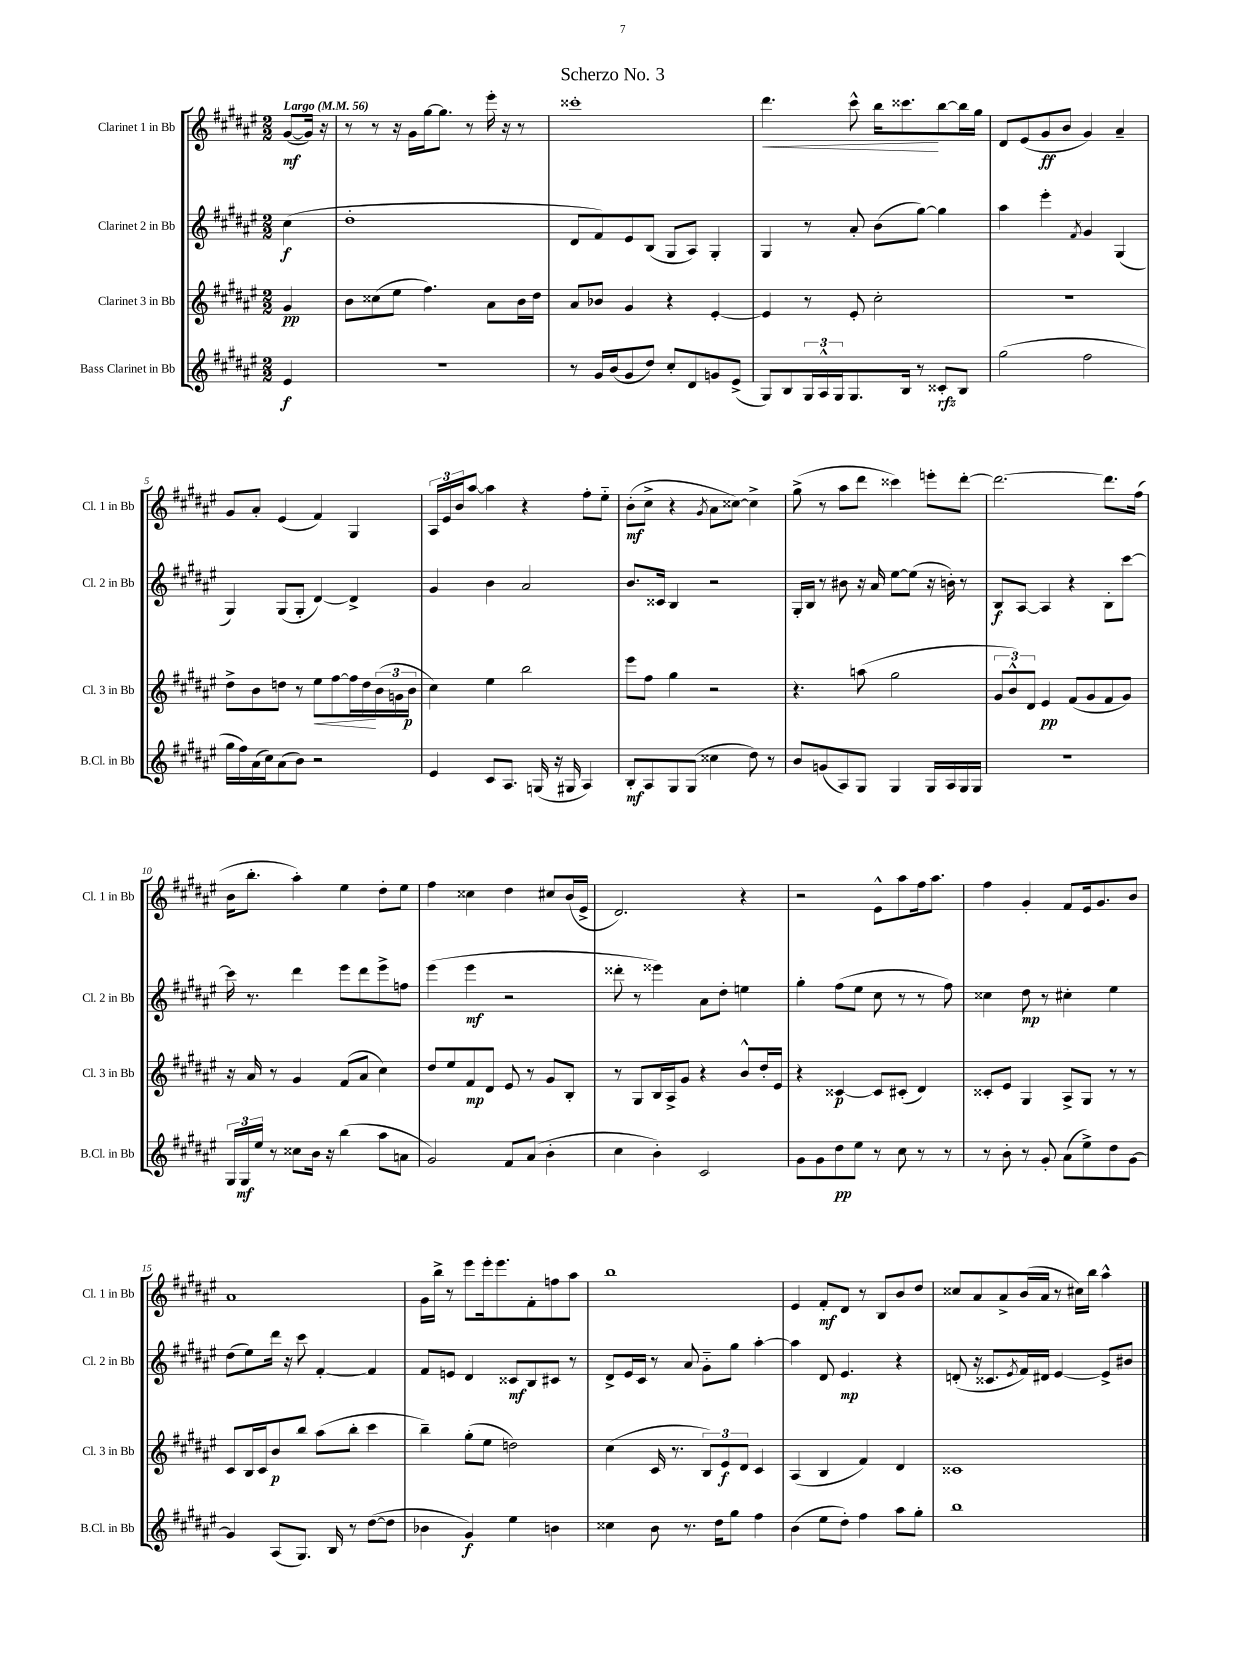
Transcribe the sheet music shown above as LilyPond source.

\header { title = "Scherzo No. 3" }
<<
\new StaffGroup <<
\new Staff = "s0" \with { instrumentName = "Clarinet 1 in Bb" shortInstrumentName = "Cl. 1 in Bb" } {
    \clef treble \key fis \major \numericTimeSignature \time 2/2 \partial 4 \tempo "Largo" 4 = 56
    gis'8~\mf( gis'16) r16 |
    r8 r8 r16 gis'16 gis''16~ gis''8. r8 eis'''16-. r16 r8 |
    cisis'''1-. |
    dis'''4.\< cis'''8-^ b''16 cisis'''8.\! b''8~ b''16 gis''16 |
    dis'8 eis'8( gis'8\ff b'8 gis'4) ais'4-- |
    gis'8 ais'8-. eis'4( fis'4) gis4 |
    \tuplet 3/2 { ais16 eis'16 b'16 } ais''8~ ais''4 r4 fis''8-. eis''8-_ |
    b'8-.\mf( cis''8-> r4 \acciaccatura { gis'8 } ais'8 cisis''8~) cisis''4-> |
    gis''8->( r8 ais''8 dis'''8 cisis'''4) e'''8-. dis'''8~-. |
    dis'''2.~ dis'''8. fis''16( |
    b'16 b''8.-. ais''4-.) eis''4 dis''8-. eis''8 |
    fis''4 cisis''4 dis''4 cis''8 b'16( eis'16-> |
    dis'2.) r4 |
    r2 eis'8-^ ais''8 fis''16 ais''8. |
    fis''4 gis'4-. fis'8 eis'16 gis'8. b'8 |
    ais'1 |
    gis'16 b''16-> r8 eis'''8 eis'''16-. eis'''8. fis'8-. f''8 ais''8 |
    b''1 |
    eis'4 fis'8-.\mf dis'8 r8 b8 b'8 dis''8 |
    cisis''8 ais'8 ais'8-> b'16( ais'16 r8 cis''16) b''16 ais''4-^ \bar "|." |
}
\new Staff = "s1" \with { instrumentName = "Clarinet 2 in Bb" shortInstrumentName = "Cl. 2 in Bb" } {
    \clef treble \key fis \major \numericTimeSignature \time 2/2 \partial 4
    cis''4\f( |
    dis''1-. |
    dis'8 fis'8) eis'8 b8( gis8 ais8) gis4-. |
    gis4 r8 ais'8-. b'8( gis''8~) gis''4 |
    ais''4 eis'''4-. \acciaccatura { fis'8 } gis'4 gis4( |
    gis4) gis8( gis8-. dis'4~) dis'4-> |
    gis'4 b'4 ais'2 |
    b'8. cisis'16 b4 r2 |
    gis16-. b16 r8 bis'8 r16 ais'16 eis''8~ eis''8( r16 b'16-.) r8 |
    b8\f ais8~ ais4 r4 b8-. cis'''8~ |
    cis'''16 r8. dis'''4 eis'''8 dis'''8 eis'''8-> f''8 |
    eis'''4( eis'''4\mf r2 |
    disis'''8-. r8 eisis'''4) ais'8 dis''8-. e''4 |
    gis''4-. fis''8( eis''8 cis''8 r8 r8 fis''8) |
    cisis''4 dis''8\mp r8 cis''4-. eis''4 |
    dis''8( eis''8) dis'''16 r16 cis'''8 fis'4~-. fis'4 |
    fis'8 e'8 dis'4 cisis'8\mf b8 cis'8 r8 |
    dis'8-> eis'16 cis'16 r8 ais'8 gis'8-_ gis''8 ais''4~-. |
    ais''4 dis'8 eis'4.\mp r4 |
    d'8-.( r16 cisis'8. \acciaccatura { eis'8 } fis'16) dis'16 eis'4~ eis'8-> bis'8 \bar "|." |
}
\new Staff = "s2" \with { instrumentName = "Clarinet 3 in Bb" shortInstrumentName = "Cl. 3 in Bb" } {
    \clef treble \key fis \major \numericTimeSignature \time 2/2 \partial 4
    gis'4\pp |
    b'8 cisis''8( eis''8 fis''4.) ais'8 b'16 dis''16 |
    ais'8 bes'8 gis'4 r4 eis'4~-. |
    eis'4 r8 eis'8-. cis''2-. |
    R1 |
    dis''8-> b'8 d''8 r8 eis''8\< fis''8~ fis''16 d''16\! \tuplet 3/2 { b'16( g'16 b'16\p } |
    cis''4) eis''4 b''2 |
    eis'''8 fis''8 gis''4 r2 |
    r4. a''8( gis''2 |
    \tuplet 3/2 { gis'8 b'8-^) dis'8 } eis'4\pp fis'8( gis'8 fis'8 gis'8) |
    r16 ais'16 r8 gis'4 fis'8( ais'8 cis''4) |
    dis''8 eis''8 fis'8\mp dis'8 eis'8 r8 gis'8 b8-. |
    r8 gis8 b16 ais16-> gis'8 r4 b'8-^ dis''16-. eis'16 |
    r4 cisis'4~\p cisis'8 cis'8-.( dis'4) |
    cisis'8-. eis'8 gis4 ais8-> gis8 r8 r8 |
    cis'8 b16 cis'16 b'8\p b''8 ais''8( b''8-. cis'''4 |
    b''4--) gis''8-.( eis''8 d''2) |
    cis''4( cis'16 r8. \tuplet 3/2 { b8) eis'8\f dis'8 } cis'4 |
    ais4( b4 fis'4) dis'4 |
    cisis'1 \bar "|." |
}
\new Staff = "s3" \with { instrumentName = "Bass Clarinet in Bb" shortInstrumentName = "B.Cl. in Bb" } {
    \clef treble \key fis \major \numericTimeSignature \time 2/2 \partial 4
    eis'4\f |
    R1 |
    r8 gis'16 b'16( gis'8 dis''8) cis''8-. dis'8 g'8 eis'8->( |
    gis8) b8 \tuplet 3/2 { gis16 ais16-^ gis16 } gis8. b16 r8 cisis'8-.\rfz b8 |
    gis''2( fis''2 |
    gis''16 fis''16) ais'16( cis''16) ais'8( b'8) r2 |
    eis'4 cis'8 ais8. g16( r16 gis16 ais4) |
    b8-.\mf ais8 gis8 gis8( cisis''4 dis''8) r8 |
    b'8 g'8( ais8) gis8 gis4 gis16 ais16 gis16 gis16 |
    r1 |
    \tuplet 3/2 { gis16 gis16\mf eis''16 } r8 cisis''8 b'16 r16 b''4( ais''8 a'8 |
    gis'2) fis'8 ais'8( b'4-. |
    cis''4 b'4-.) cis'2 |
    gis'8 gis'8 dis''8\pp eis''8 r8 cis''8 r8 r8 |
    r8 b'8-. r8 gis'8-. ais'8( eis''8->) dis''8 gis'8~ |
    gis'4 ais8( gis8.) b16 r8 dis''8~( dis''8 |
    bes'4 gis'4\f) eis''4 b'4 |
    cisis''4 b'8 r8. dis''16 gis''8 fis''4 |
    b'4( eis''8 dis''8-.) fis''4 ais''8 gis''8-. |
    b''1 \bar "|." |
}
>>
>>
